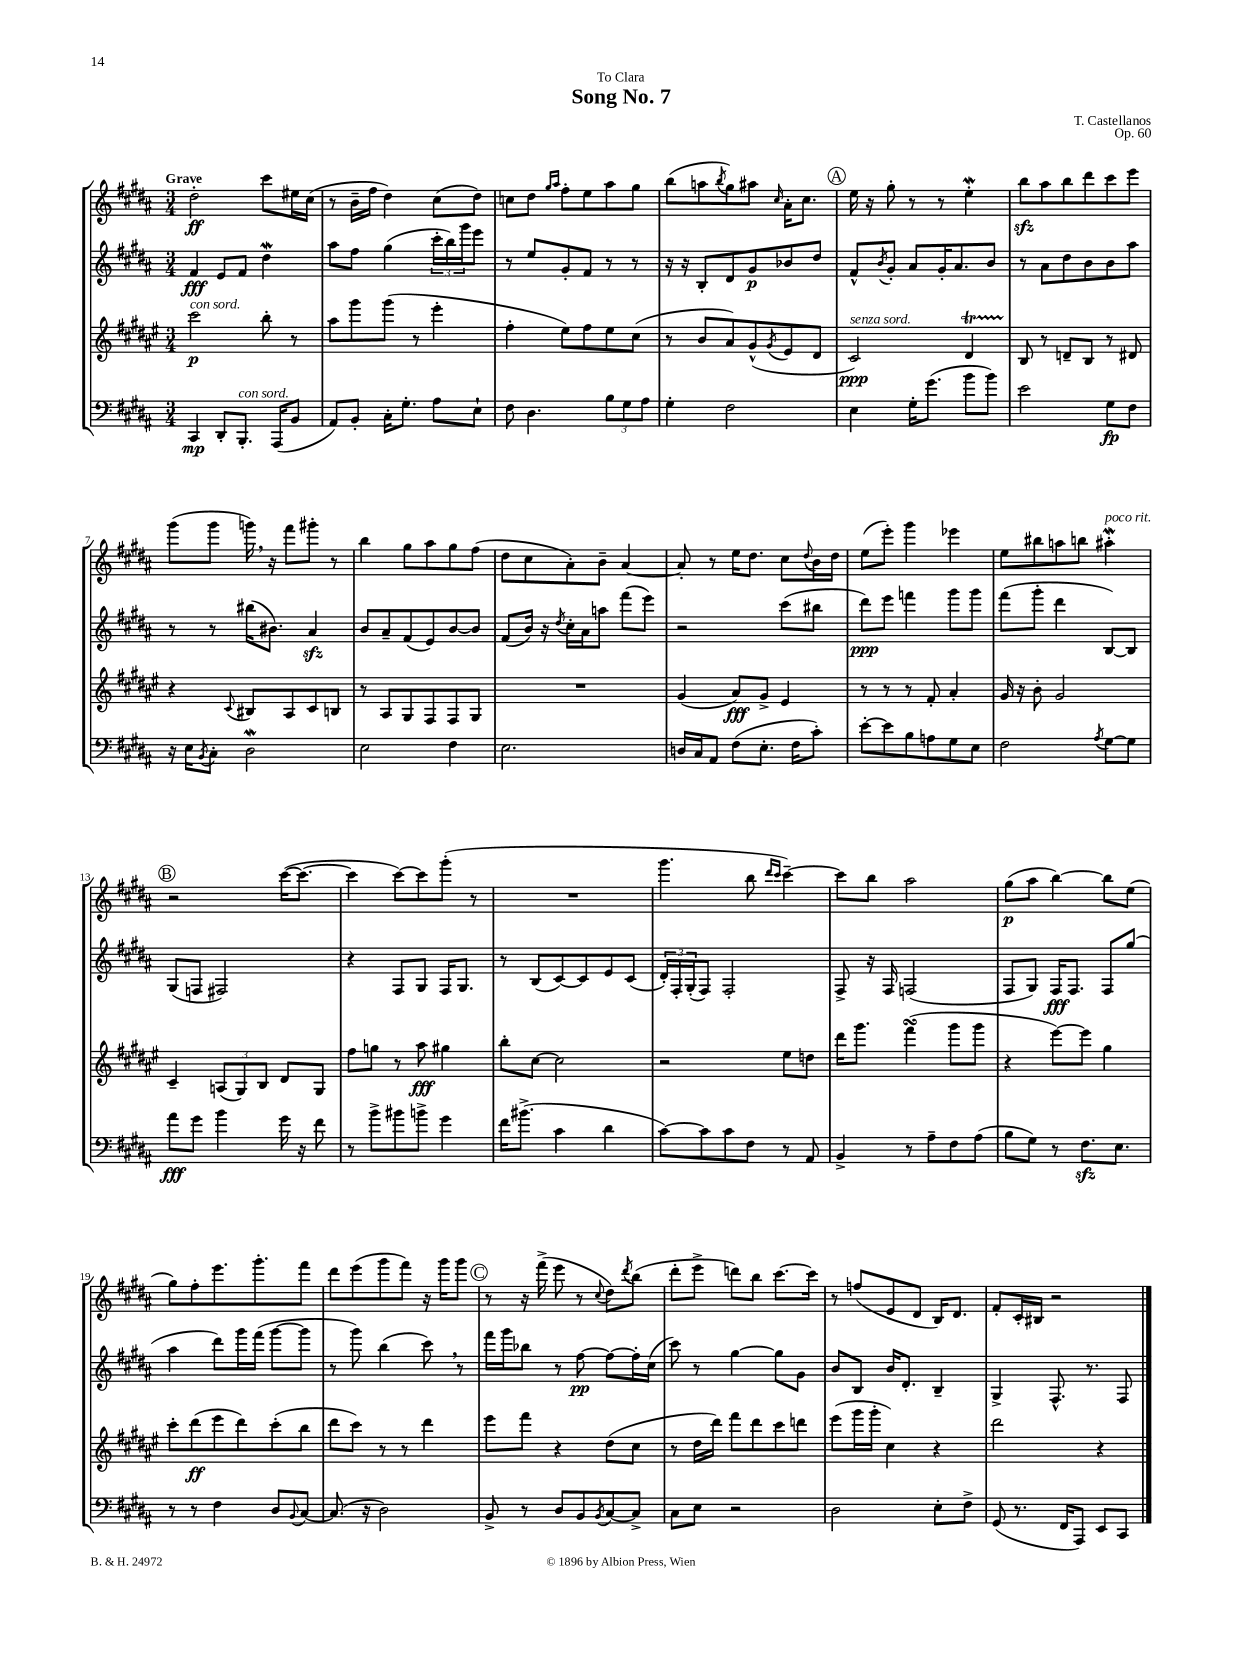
\header { title = "Song No. 7" composer = "T. Castellanos" dedication = "To Clara" opus = "Op. 60" }
<<
\new StaffGroup <<
\new Staff = "s0" {
    \clef treble \key b \major \numericTimeSignature \time 3/4 \tempo "Grave"
    dis''2-.\ff cis'''8 eis''16 cis''16( |
    r8 b'16-- fis''16 dis''4) cis''8( dis''8) |
    c''8 dis''8 \grace { gis''16 ais''16 } fis''8-. e''8 ais''8 gis''8 |
    b''8( a''8 \acciaccatura { b''8 } gis''8) ais''8 \grace { cis''16 } ais'16-. cis''8. |
    \mark \markup { \circle "A" } e''16 r16 gis''8-. r8 r8 e''4-.\mordent |
    b''8\sfz ais''8 b''8 dis'''8 cis'''8 e'''8 |
    gis'''8( gis'''8 g'''16) \breathe r16 fis'''8 gis'''8-. r8 |
    b''4 gis''8 ais''8 gis''8 fis''8( |
    dis''8 cis''8 ais'8-.) b'8-- ais'4~ |
    ais'8-. r8 e''16 dis''8. cis''8 \appoggiatura { dis''8 } b'16 dis''16 |
    e''8( e'''8-.) gis'''4 ees'''4 |
    e''8 bis''8 a''8 b''8 ais''4-.\mordent^\markup { \italic "poco rit." } |
    \mark \markup { \circle "B" } r2 cis'''16~( cis'''8.~ |
    cis'''4 cis'''8~) cis'''8 gis'''8-.( r8 |
    R2. |
    gis'''4. b''8 \grace { dis'''16 cis'''16 } cis'''4~--) |
    cis'''8 b''8 ais''2 |
    gis''8\p( ais''8 b''4~) b''8 e''8( |
    gis''8) fis''8-. e'''8. gis'''8.-. fis'''8 |
    dis'''8 e'''8( gis'''8 fis'''8) r16 gis'''16 gis'''8 |
    \mark \markup { \circle "C" } r8 r16 fis'''16->( e'''8 r8 \appoggiatura { cis''8 } dis''8) \acciaccatura { dis'''8 } b''8( |
    dis'''8-. e'''8-> d'''8) b''8 cis'''8.~ cis'''16 |
    r8 f''8( e'8 dis'8 b16) dis'8. |
    fis'8-. cis'16-. bis16 r2 \bar "|." |
}
\new Staff = "s1" {
    \clef treble \key b \major \numericTimeSignature \time 3/4
    fis'4\fff e'8 fis'8 dis''4\mordent |
    ais''8 fis''8 gis''4( \tuplet 3/2 { cis'''16-. b''16) gis'''16 } e'''8 |
    r8 e''8 gis'8-. fis'8 r8 r8 |
    r16 r16 b8-. dis'8 gis'8\p bes'8 dis''8 |
    \mark \markup { \circle "A" } fis'8-^ \acciaccatura { b'8 } gis'8-. ais'8 gis'16-. ais'8. b'8 |
    r8 ais'8 dis''8 b'8 b'8 ais''8 |
    r8 r8 bis''16( bis'8.) ais'4\sfz |
    b'8 ais'8-- fis'8( e'8) b'8~ b'8 |
    fis'8( b'16) r16 \acciaccatura { dis''8 } cis''16-. ais'16 a''8 fis'''8( e'''8) |
    r2 cis'''8( bis''8 |
    dis'''8\ppp) e'''8 f'''4 gis'''8 gis'''8 |
    fis'''8( gis'''8-. dis'''4 b8~) b8 |
    \mark \markup { \circle "B" } gis8( f8 fis2) |
    r4 fis8 gis8 fis16 gis8. |
    r8 b8( cis'8~) cis'8 e'8 cis'8( |
    \tuplet 3/2 { dis'16-.) fis16-. gis16-.( } fis8) fis2-. |
    fis8-> r16 fis16 f2( |
    fis8 gis8) fis16\fff fis8. fis8 gis''8( |
    ais''4 dis'''8) gis'''16 fis'''16( gis'''8~ gis'''8 |
    r8 gis'''8) b''4( cis'''8) \breathe r8 |
    \mark \markup { \circle "C" } fis'''16 gis'''16 bes''8 r8 fis''8~\pp fis''8~ fis''16-. cis''16( |
    cis'''8) r8 gis''4~ gis''8 gis'8 |
    b'8 b8 b'16 dis'8.-. b4-- |
    gis4-> fis8.-^ r8. fis8 \bar "|." |
}
\new Staff = "s2" {
    \clef treble \key fis \major \numericTimeSignature \time 3/4
    cis'''2\p^\markup { \italic "con sord." } b''8-. r8 |
    ais''8 gis'''8 gis'''8( r8 eis'''4-. |
    fis''4-. eis''8) fis''8 eis''8 cis''8( |
    r8 b'8 ais'8) gis'8-^( \acciaccatura { gis'8 } eis'8 dis'8 |
    \mark \markup { \circle "A" } cis'2\ppp^\markup { \italic "senza sord." }) dis'4\startTrillSpan |
    b8\stopTrillSpan r8 d'8-- b8 r8 dis'8 |
    r4 \appoggiatura { cis'8 } bis8 ais8 cis'8 b8 |
    r8 ais8 gis8 fis8 fis8 gis8 |
    R2. |
    gis'4( ais'8\fff) gis'8-> eis'4 |
    r8 r8 r8 fis'8-. ais'4-. |
    gis'16 r16 b'8-. gis'2 |
    \mark \markup { \circle "B" } cis'4-- \tuplet 3/2 { a8( gis8) b8 } dis'8 gis8 |
    fis''8 g''8 r8 ais''8\fff gis''4 |
    b''8-. cis''8~ cis''2 |
    r2 eis''8 d''8 |
    dis'''16 gis'''8. fis'''4\turn( gis'''8 gis'''8 |
    r4 eis'''8~) eis'''8 gis''4 |
    cis'''8-. dis'''8\ff( eis'''8 dis'''8) cis'''8-.( b''8 |
    dis'''8 cis'''8) r8 r8 dis'''4 |
    \mark \markup { \circle "C" } eis'''8 fis'''8 r4 dis''8( cis''8 |
    r8 dis''16 dis'''16) fis'''8 dis'''8 cis'''8 d'''8 |
    eis'''8( gis'''16 gis'''16-. cis''4) r4 |
    dis'''2 r4 \bar "|." |
}
\new Staff = "s3" {
    \clef bass \key b \major \numericTimeSignature \time 3/4
    cis,4\mp dis,8-. b,,8.-.^\markup { \italic "con sord." } ais,,16( b,8 |
    ais,8) b,8-. cis16-. gis8.-. ais8 e8-! |
    fis8 dis4. \tuplet 3/2 { b8 gis8 ais8 } |
    gis4-. fis2 |
    \mark \markup { \circle "A" } e4 gis16-. gis'8.( b'8 b'8) |
    e'2 gis8\fp fis8 |
    r16 e16 \acciaccatura { b,8 } cis8-. dis2\mordent |
    e2 fis4 |
    e2. |
    d16 cis16 ais,8 fis8( e8.-. fis16 cis'8-.) |
    e'8~-. e'8 b8 a8 gis8 e8 |
    fis2 \acciaccatura { ais8 } gis8~ gis8 |
    \mark \markup { \circle "B" } ais'8\fff gis'8 b'4 gis'16 r16 fis'8 |
    r8 b'8-> bis'8 b'8-> gis'4 |
    fis'16 bis'8.->( cis'4 dis'4 |
    cis'8~) cis'8 cis'8 fis8 r8 ais,8 |
    b,4-> r8 ais8-- fis8 ais8( |
    b8 gis8) r8 fis8.\sfz e8. |
    r8 r8 fis4 dis8 \appoggiatura { b,8 } cis8~ |
    cis8.( r16 dis2) |
    \mark \markup { \circle "C" } b,8-> r8 dis8 b,8 \acciaccatura { b,8 } cis8~ cis8-> |
    cis8 e8 r2 |
    dis2 e8-. fis8-> |
    gis,8( r8. fis,16 ais,,8) e,8 cis,8 \bar "|." |
}
>>
>>
